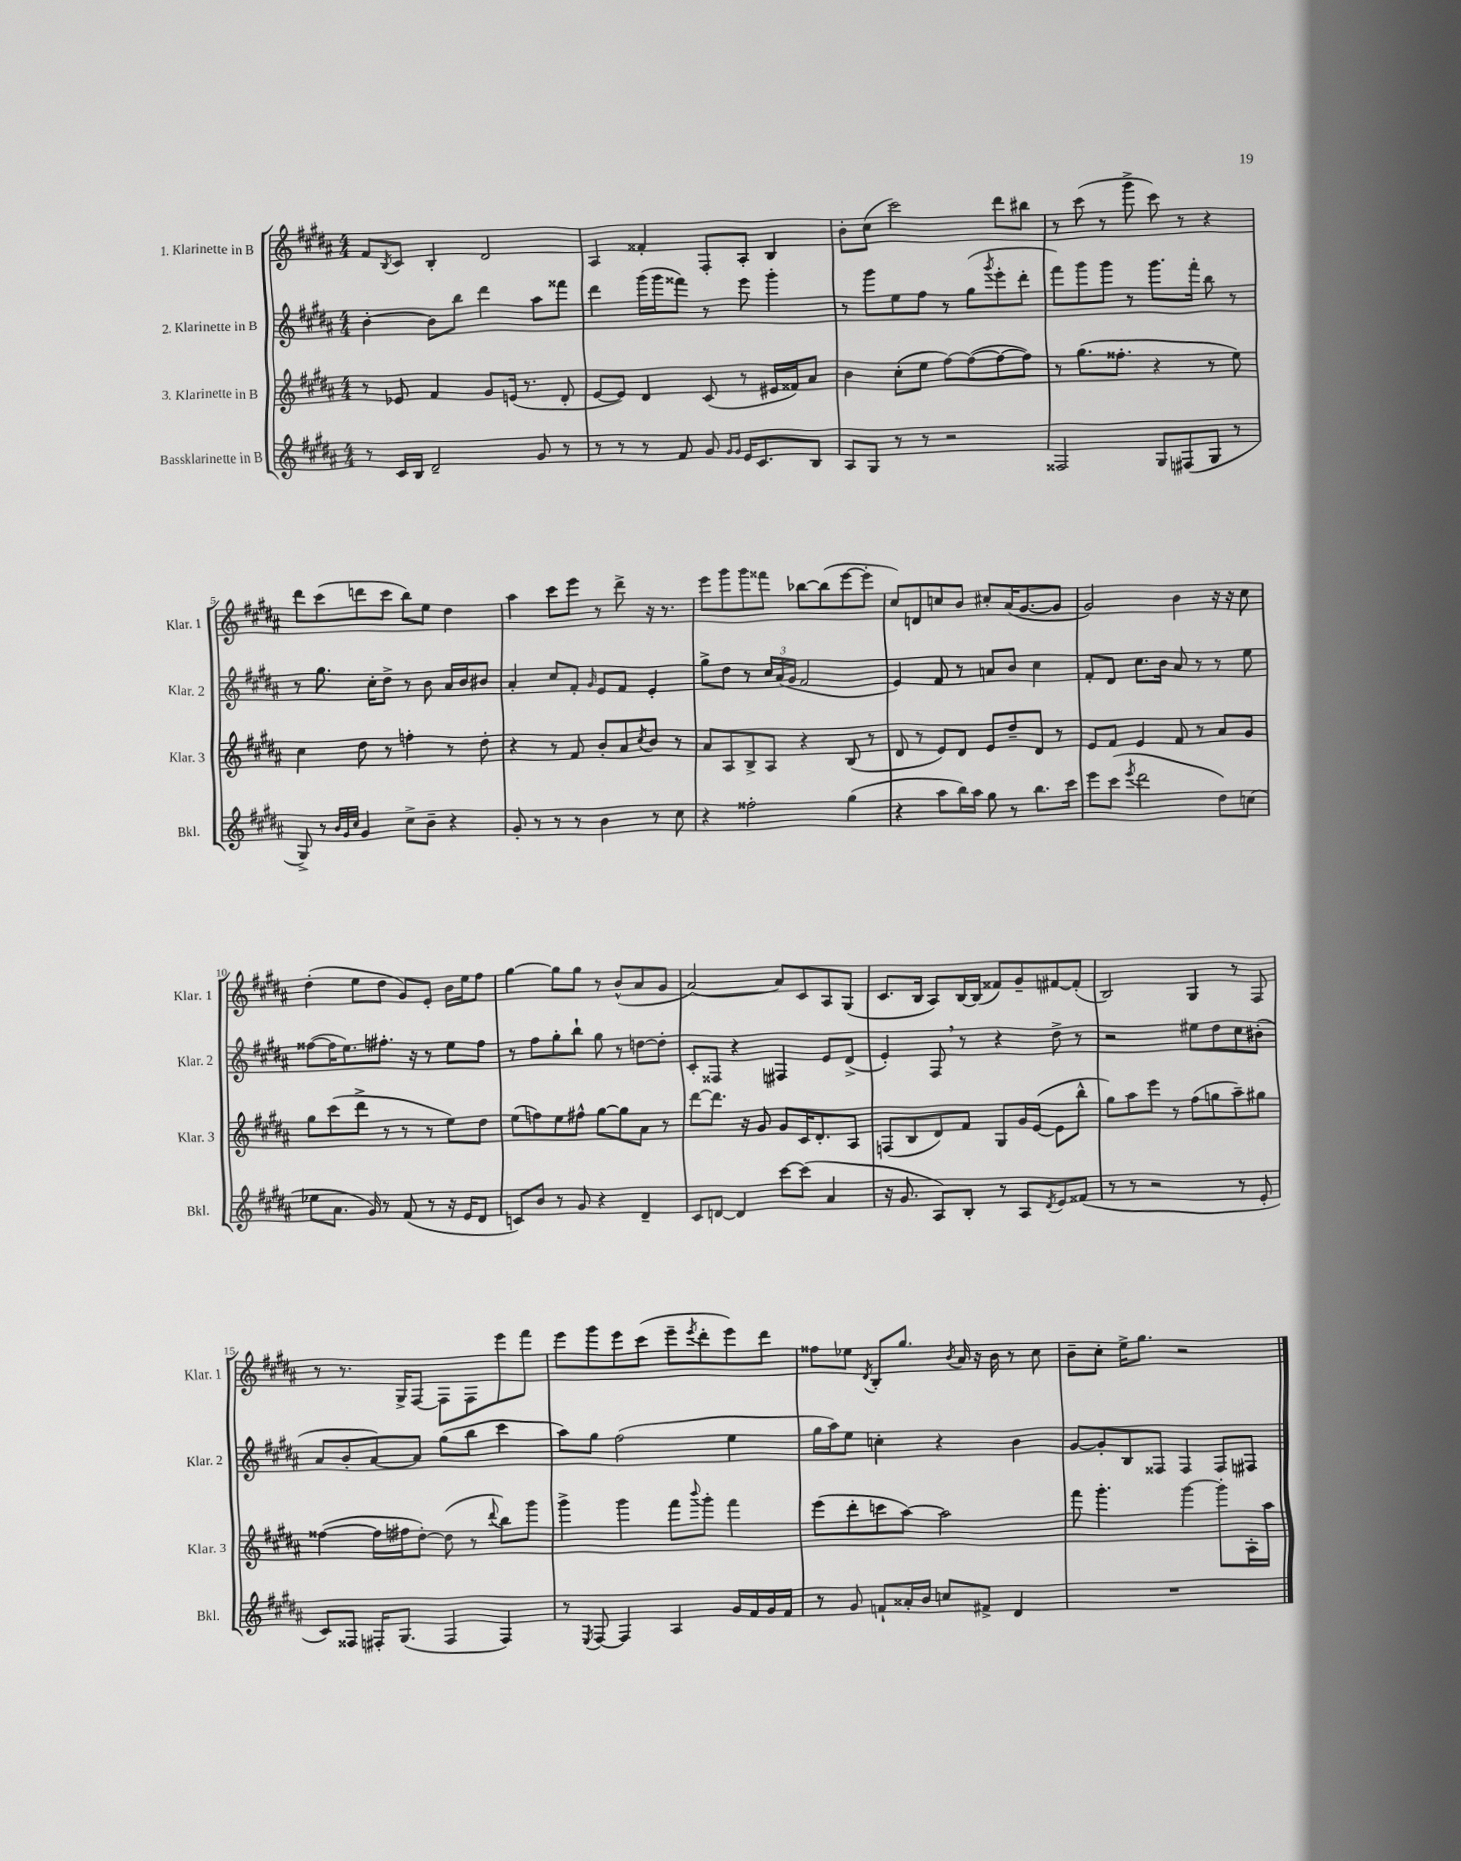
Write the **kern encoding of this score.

**kern	**kern	**kern	**kern
*part4	*part3	*part2	*part1
*staff4	*staff3	*staff2	*staff1
*I"Bassklarinette in B	*I"3. Klarinette in B	*I"2. Klarinette in B	*I"1. Klarinette in B
*I'Bkl.	*I'Klar. 3	*I'Klar. 2	*I'Klar. 1
*clefG2	*clefG2	*clefG2	*clefG2
*k[f#c#g#d#a#]	*k[f#c#g#d#a#]	*k[f#c#g#d#a#]	*k[f#c#g#d#a#]
*M4/4	*M4/4	*M4/4	*M4/4
=1	=1	=1	=1
8r	8r	[4b'\	8f#/L
.	.	.	8qB/
16c#/LL	8e-X/	.	8c#/J
16B/JJ	.	.	.
2d#~/	4f#/	8b\L]	4B'/
.	.	8bb\J	.
.	8g#/L	4ddd#\	2d#/
.	(16en/Jk	.	.
.	8.r	.	.
8g#/	.	8aa#\L	.
8r	8d#'/	8fff##X\J	.
=2	=2	=2	=2
8r	[8e/L	4ddd#\	4A#/
8r	8e/J])	.	.
8r	4d#/	(16ggg#\LL	4f##X'/
.	.	16ggg#\J	.
8f#/	.	8fff##X\J)	.
8g#/	(8c#/	8r	8F#'/L
16qqg#/LL	.	.	.
16qqg#/JJ	.	.	.
16e/KL	8r	8eee\	8A#'/J
8.c#/	.	.	.
.	16e#X/LL	4ggg#'\	4B/
.	16f##X/J)	.	.
8B/J	8a#/J	.	.
=3	=3	=3	=3
8A#/L	4b\	8r	8b'\L
8G#/J	.	8ggg#\L	(8cc#\J
8r	(8cc#'\L	8ee\	2ccc#\)
8r	8ee\J	8ff#\J	.
2r	[8ff#\L)	8r	.
.	(8ff#\_	(8gg#\L	.
.	.	8qggg#/	.
.	8ff#\_	8eee'\	8ddd#\L
.	8ff#\J])	8ddd#'\J	8bb#X\J
=4	=4	=4	=4
2F##X/	8r	8fff#\L)	8r
.	(8.gg#\L	8ggg#\	(8ccc#\
.	.	8ggg#\J	8r
.	8.ff##X'\J	.	.
.	.	8r	8ggg#^\
8G#/L	4r	8.ggg#\L	8ccc#\)
(8F#X/	.	.	8r
.	.	16fff#'\Jk	.
8G#/J	8r	8bb\	4r
8r	8ee\)	8r	.
!!LO:LB:g=z
=5	=5	=5	=5
8G#^/)	4cc#\	8r	8ddd#\L
8r	.	8.gg#\	(8ccc#\
32qqb/LLL	.	.	.
32qqg#/	.	.	.
32qqcc#/JJJ	.	.	.
4g#/	8dd#\	.	8dddn\
.	.	16cc#'\KL	.
.	8r	8dd#^\J	8ccc#\J
8cc#^\L	4ffn'\	8r	8bb\L)
8b~\J	.	8b\	8ee\J
4r	8r	16a#/LL	4dd#\
.	.	16b/J	.
.	8dd#'\	8b#X/J	.
=6	=6	=6	=6
8g#'/	4r	4a#'/	4aa#\
8r	.	.	.
8r	8r	8cc#/L	8ccc#\L
8r	8f#/	8f#'/J	8eee\J
.	.	16qqg#/	.
4b\	8b'/L	8e/L	8r
.	8a#/	8f#/J	8ddd#^\
.	8qcc#/	.	.
8r	8b/J	4e'/	16r
.	.	.	8.r
8cc#\	8r	.	.
=7	=7	=7	=7
4r	8a#/L	8gg#^\L	8eee\L
.	8A#/	8dd#\J	8ggg#\
2ff##X'\	8B^/	8r	8ggg#\
.	8A#/J	24cc#/LL	8fff##X\J
.	.	(24a#/	.
.	.	24g#/JJ	.
.	4r	2f#/	[8bb-X\L
.	.	.	(8bb-\]
(4gg#\	(8B/	.	[8eee\
.	8r	.	8eee'\J]
=8	=8	=8	=8
4r	8d#/	4e/)	8cc#/L)
.	8r	.	8dn/
8aa#\L	8e/L)	8f#/	8ccn/
16bb\L)	8d#/J	8r	8b/J
16aa#\JJ	.	.	.
8gg#\	8e/L	8an/L	8cc#X'/L
8r	8dd#~/	8b/J	(16a#/K
.	.	.	[8.g#/
8.bb\L	8d#/J	4cc#\	.
.	8r	.	8g#/J]
16ccc#\Jk	.	.	.
=9	=9	=9	=9
8eee\L	8e/L	8f#'/L	2g#/)
(8ccc#\J	8f#/J	8d#/J	.
8qeee/	.	.	.
2ddd#\	4e/	8.cc#\L	.
.	.	16b\Jk	.
.	8f#/	8a#/	4b\
.	8r	8r	.
8dd#\L)	8a#/L	8r	16r
.	.	.	16r
(8ccn\J	8g#/J	8ee\	8cc#\
!!LO:LB:g=z
=10	=10	=10	=10
8ee-X\L	8gg#\L	([8ff##X\L	(4dd#'\
8.a#\J	(8ccc#\	16ff##\K]	.
.	.	8.ee\)	.
.	8ddd#^\J	.	8ee\L
16g#/)	.	.	.
8r	8r	8.ff#X'\J	8dd#\J
(8f#/	8r	.	8g#/L)
.	.	16r	.
8r	8r	8r	8e'/J
16r	8ee\L)	8ee\L	16b\LL
16e/KL	.	.	16ee\J
8d#/J	8dd#\J	8ff#\J	8ff#\J
=11	=11	=11	=11
8cn/L)	(8ee\L	8r	[4gg#\
8b/J	8ffn\)	8ff#\L	.
8r	8ee\	8gg#'\	8gg#\L]
8g#/	8ff#X^^\J	8bb`\J	8gg#\J
4r	[8gg#\L	8gg#\	8r
.	8gg#\]	8r	(8b^^/L
4d#~/	8a#\J	[8ddn\L	8a#/
.	8r	8dd'\J]	8g#/J
=12	=12	=12	=12
8c#/L	[8ddd#\L	8c#'/L	[2a#/)
[8dn/J	8.ddd#\J]	8F##X/J	.
4d/]	.	4r	.
.	16r	.	.
.	8g#/	.	.
[8ccc#\L	8g#/L	4F#X/	8a#/L]
(8ccc#\J]	16c#/K	.	8c#/
.	8.d#'/	.	.
4a#/	.	8e/L	8A#/
.	8A#/J	(8d#^/J	(8G#/J
=13	=13	=13	=13
16r	(8Fn/L	4e'/)	8.c#/L
8.g#/	.	.	.
.	8B/	.	.
.	.	.	16B/Jk
8A#/L)	8d#/)	8F#,/	8A#/L)
8B'/J	8f#/J	8r	[16B/L
.	.	.	(16B/JJ]
8r	8G#/L	4r	8f##X/L)
8A#/L	16g#/L	.	8g#~/
.	([16e/JJ	.	.
8qd#/	.	.	.
8e/	8e\L]	8dd#^\	[8f#X/
(8f##X/J	8bb^^\J	8r	(8f#'/J]
=14	=14	=14	=14
8r	8gg#\L)	2r	2B/)
8r	8aa#\	.	.
2r	8eee\J	.	.
.	8r	.	.
.	(8ff#\L	8ee#X\L	4G#/
.	8ggn\	8dd#\	.
8r	8aa#~\)	8cc#\	8r
8e'/	8gg#X\J	(8b#X'\J	8F#/
!!LO:LB:g=z
=15	=15	=15	=15
8c#/L)	([4ff##X\	8a#/L	8r
8F##X/J	.	8b'/	8.r
16F#X'/KL	16ff##\LL]	[8a#/)	.
(8.G#/J	16ff#X\J	.	16G#^/KL
.	[8dd#'\J)	8a#/J]	[8F#/J
4F#/	(8dd#\]	(8gg#\L	8F#\L]
.	8r	8bb\J	8F#\
.	8qqddd#/	.	.
4F#/)	8bb\L)	4ccc#\	8eee\
.	8ggg#\J	.	8fff#\J
=16	=16	=16	=16
8r	4ggg#^\	8aa#\L)	8eee\L
8qE/	.	.	.
[8F#/	.	8gg#\J	8ggg#\
4F#/]	4ggg#\	(2ff#\	8eee\
.	.	.	(8ccc#\J
4A#/	8fff#\L	.	8eee~\L
.	8qqbbb/	.	8qeee/
.	8ggg#'\J	.	8ddd#'\
16g#/LL	4fff#\	4ee\	8eee\)
16f#/	.	.	.
16g#/	.	.	8ddd#\J
16f#/JJ	.	.	.
=17	=17	=17	=17
8r	(8eee\L	16gg#\LL	8ff##X\L
.	.	16aa#\J)	.
8g#/	8ddd#'\	8ee\J	8ee-X\J
.	.	.	8qd#/
8fn`/L	8cccn\	4ccn'\	8B'/L
16a##X'/L	[8aa#\J)	.	8.gg#/J
16b/JJ	.	.	.
8ccn/L	2aa#\]	4r	.
.	.	.	8qb/
.	.	.	16a#/
8f#X^/J	.	.	16r
.	.	.	16b\
4d#/	.	4b\	8r
.	.	.	8cc#\
=18	=18	=18	=18
1r	8fff#\	[8g#/L	8b~\L
.	4.ggg#'\	8g#'/]	8cc#'\J
.	.	8B/	16ee^\KL
.	.	.	8.gg#\J
.	.	8F##X/J	.
.	[4ggg#\	4F##/	2r
.	8ggg#'\L]	8F##/L	.
.	16A#'\L	8F#X/J	.
.	16aa#\JJ	.	.
==	==	==	==
*-	*-	*-	*-
